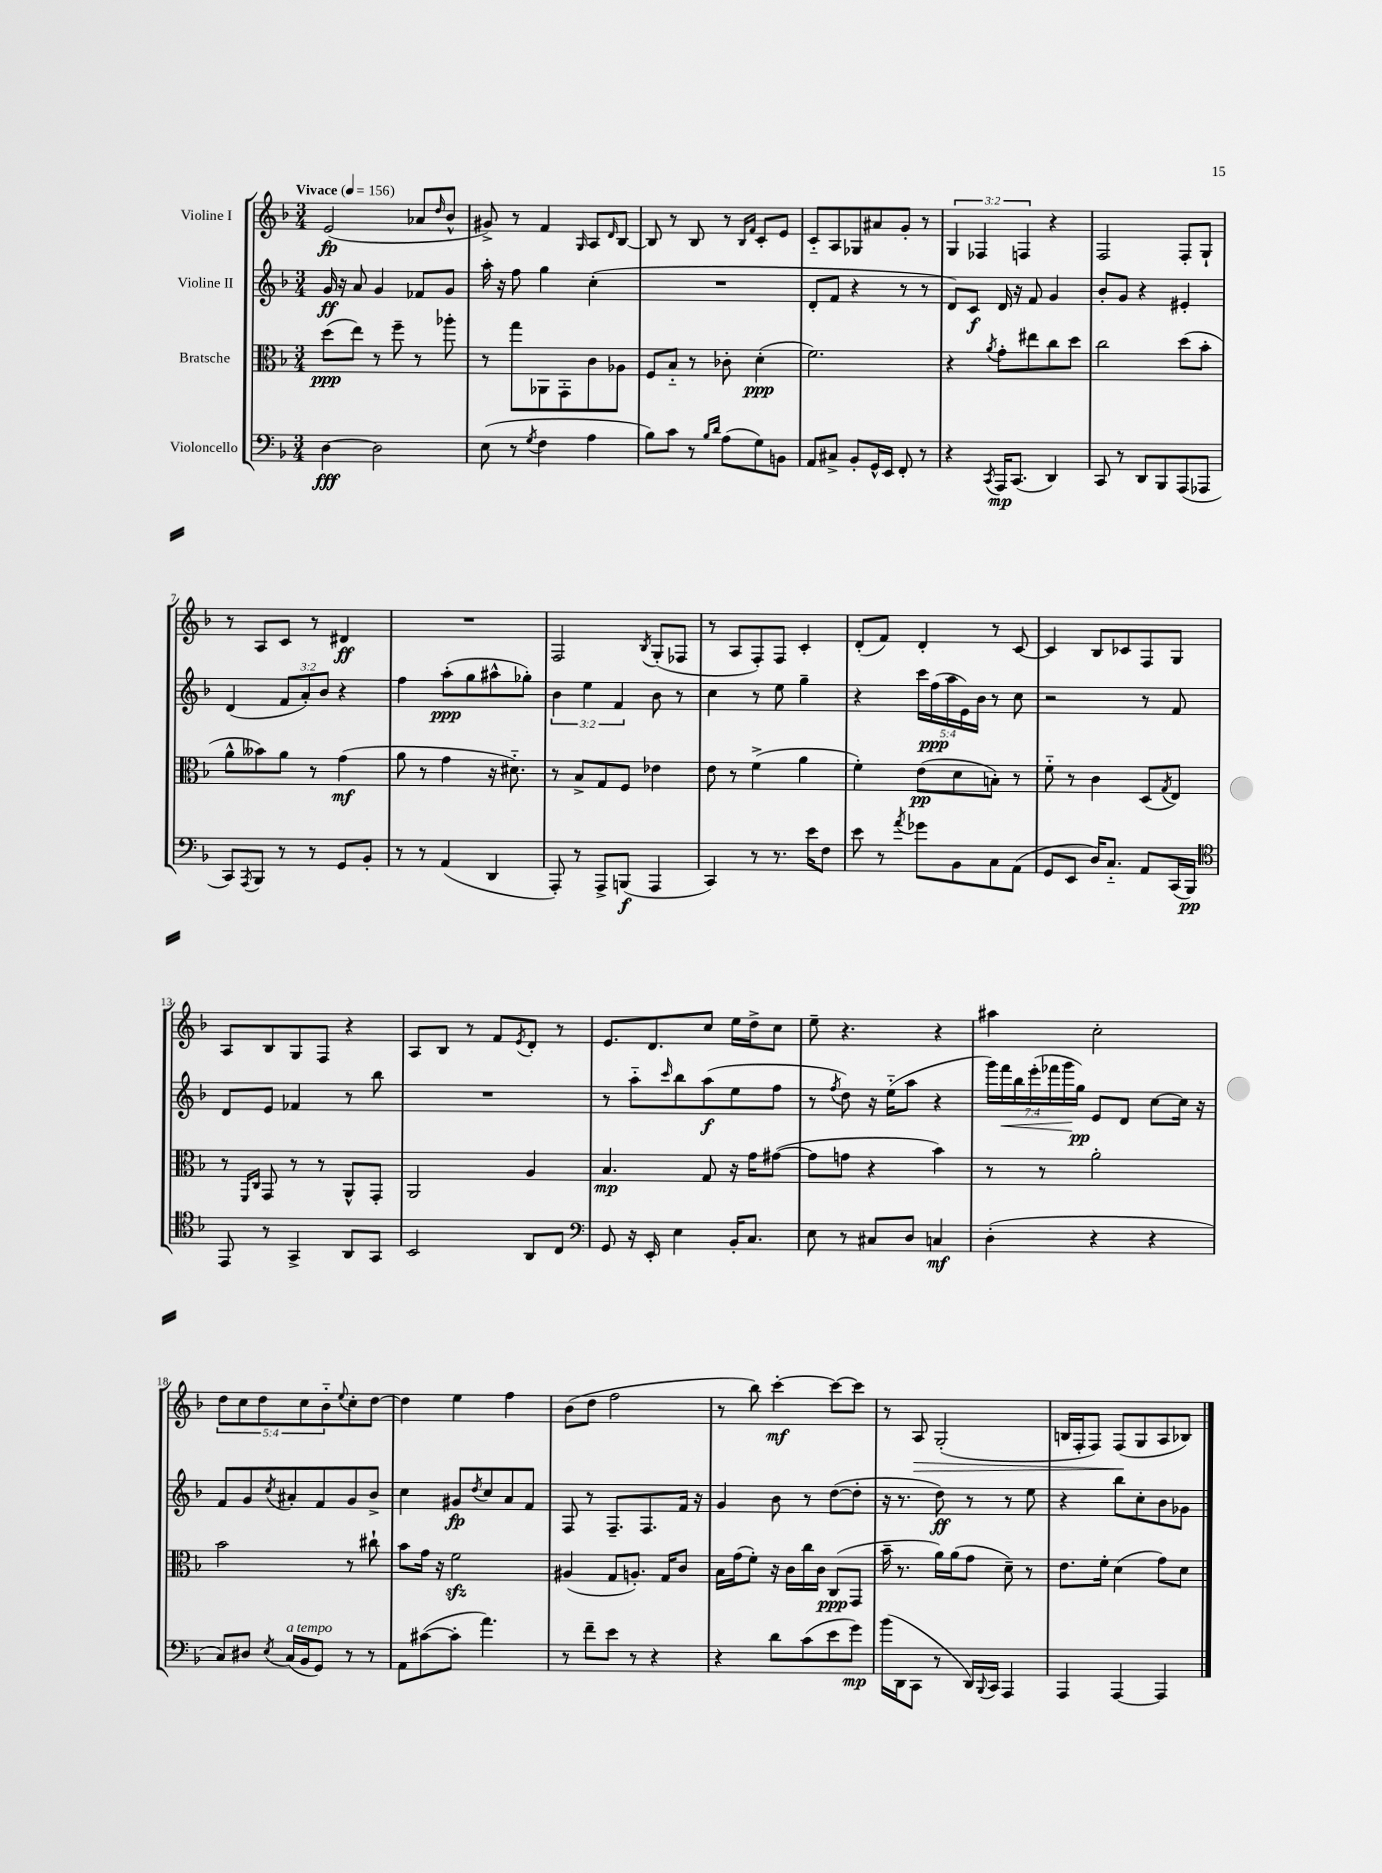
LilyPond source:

<<
\new StaffGroup <<
\new Staff = "s0" \with { instrumentName = "Violine I" } {
    \clef treble \key f \major \numericTimeSignature \time 3/4 \override Staff.TupletNumber.text = #tuplet-number::calc-fraction-text \tempo "Vivace" 4 = 156
    e'2\fp( aes'8 \grace { d''16 } bes'8-^ |
    gis'8->) r8 f'4 \grace { g16 } a8 \grace { d'16 } bes8~ |
    bes8 r8 bes8 r8 \grace { bes16 f'16 } c'8-. e'8 |
    c'8-_ a8 ges8 ais'8 g'8-. r8 |
    \tuplet 3/2 { g4 fes4 f4 } r4 |
    f2 f8-. g8-! |
    r8 a8 c'8 r8 dis'4\ff |
    R2. |
    f2 \acciaccatura { bes8 } g8-.( fes8 |
    r8 a8 f8-.) f8 c'4-. |
    d'8-.( f'8) d'4-. r8 c'8~ |
    c'4 bes8 ces'8 f8 g8 |
    a8 bes8 g8 f8 r4 |
    a8 bes8 r8 f'8 \acciaccatura { e'8 } d'8-. r8 |
    e'8. d'8. c''8 e''16 d''16-> c''8 |
    e''8-- r4. r4 |
    ais''4 c''2-. |
    \tuplet 5/4 { d''8 c''8 d''8 c''8 bes'8-_ } \appoggiatura { e''8 } c''8-. d''8~ |
    d''4 e''4 f''4 |
    bes'8( d''8 f''2 |
    r8 bes''8) c'''4~-.\mf c'''8~ c'''8 |
    r8 a8\> g2-.( |
    b16 f16-. f8) f8\!( g8 a8 bes8) \bar "|." |
}
\new Staff = "s1" \with { instrumentName = "Violine II" } {
    \clef treble \key f \major \numericTimeSignature \time 3/4 \override Staff.TupletNumber.text = #tuplet-number::calc-fraction-text
    g'16\ff r16 a'8 g'4 fes'8 g'8 |
    a''16-. r16 f''8 g''4 c''4-.( |
    R2. |
    d'8-. f'8 r4 r8 r8 |
    d'8) c'8\f d'16 r16 f'8 g'4 |
    bes'8-. g'8 r4 eis'4-. |
    d'4( \tuplet 3/2 { f'8 a'8-.) bes'8 } r4 |
    f''4 a''8-.\ppp( g''8 ais''8-^ ges''8-.) |
    \tuplet 3/2 { bes'4 e''4 f'4 } bes'8 r8 |
    c''4 r8 e''8 g''4-- |
    r4 \tuplet 5/4 { c'''16 f''16\ppp( a''16 e'16) bes'16 } r8 c''8 |
    r2 r8 f'8 |
    d'8 e'8 fes'4 r8 bes''8 |
    R2. |
    r8 a''8-_ \grace { c'''16 } bes''8 a''8\f( e''8 f''8 |
    r8 \acciaccatura { f''8 } d''8) r16 e''16-_( a''8 r4 |
    \tuplet 7/4 { g'''16) f'''16\< bes''16 e'''16-.( fes'''16 g'''16\! g''16\pp) } e'8 d'8 c''8~ c''16 r16 |
    f'8 g'8 \acciaccatura { c''8 } ais'8-. f'8 g'8 bes'8-> |
    c''4 gis'8\fp \acciaccatura { d''8 } c''8 a'8 f'8 |
    f8 r8 f8.-- f8. f'16 r16 |
    g'4 bes'8 r8 d''8~( d''8-. |
    r16 r8. d''8\ff) r8 r8 e''8 |
    r4 bes''8 c''8-. bes'8 ges'8 \bar "|." |
}
\new Staff = "s2" \with { instrumentName = "Bratsche" } {
    \clef alto \key f \major \numericTimeSignature \time 3/4
    d''8\ppp( e''8) r8 f''8-- r8 aes''8-. |
    r8 g''8 aes,8 g,8-. c'8 aes8 |
    f8 bes8-_ r8 ces'8-. d'4-.\ppp( |
    f'2.) |
    r4 \acciaccatura { a'8 } g'8-. eis''8 c''8 d''8 |
    c''2 d''8( bes'8-. |
    a'8-^ beses'8) a'8 r8 g'4\mf( |
    a'8 r8 g'4 r16 dis'8.-_) |
    r8 bes8-> g8 f8 ees'4 |
    e'8 r8 f'4->( a'4 |
    f'4-.) e'8\pp( d'8 b8-.) r8 |
    f'8-_ r8 c'4 d8( \acciaccatura { g8 } e8) |
    r8 \grace { f,16 c16 } g,8 r8 r8 a,8-^ g,8-. |
    a,2 a4 |
    bes4.\mp g8 r16 g'16 gis'8~( |
    gis'8 g'8 r4 bes'4) |
    r8 r8 a'2-. |
    bes'2 r8 cis''8-! |
    bes'8 g'16 r16 f'2\sfz |
    ais4( g8 a8.-.) g16 c'8 |
    bes16 g'16( f'8-.) r16 c'16 c''16 c'16 c8\ppp( g,8 |
    bes'16-- r8. a'16) a'16( g'8 d'8--) r8 |
    e'8. f'16-. d'4( g'8) d'8 \bar "|." |
}
\new Staff = "s3" \with { instrumentName = "Violoncello" } {
    \clef bass \key f \major \numericTimeSignature \time 3/4
    d4~\fff d2 |
    e8( r8 \acciaccatura { g8 } f4 a4 |
    bes8) c'8 r8 \grace { bes16 d'16 } a8( g8) b,8 |
    a,8 cis8-> bes,8-. g,16-^ e,16 f,8-. r8 |
    r4 \acciaccatura { c,8 } a,,16\mp c,8.( d,4) |
    c,8 r8 d,8 bes,,8 a,,8( aes,,8 |
    c,8) \acciaccatura { a,,8 } bes,,8 r8 r8 g,8 bes,8-. |
    r8 r8 a,4( d,4 |
    a,,8-.) r8 a,,8-> b,,8\f( a,,4 |
    c,4) r8 r8. e'16 f8 |
    e'8 r8 \acciaccatura { a'8 } ges'8 bes,8 c8 a,8( |
    g,8 e,8 d16) c8.-_ a,8 c,16( bes,,16\pp) |
    \clef tenor e,8 r8 g,4-> a,8 g,8 |
    bes,2 a,8 c8 |
    \clef bass g,8 r16 e,16-. e4 bes,16-. c8. |
    e8 r8 cis8 d8 c4\mf |
    d4-.( r4 r4 |
    c8) dis8 \acciaccatura { e8 } c16^\markup { \italic "a tempo" }( bes,16 g,8) r8 r8 |
    a,8 cis'8~( cis'8-. a'4.) |
    r8 f'8-- e'8 r8 r4 |
    r4 d'8 c'8( e'8 g'8\mp) |
    bes'16( d,16 c,8 r8 d,16) \appoggiatura { bes,,8 } c,16 a,,4 |
    a,,4 a,,4~ a,,4 \bar "|." |
}
>>
>>
